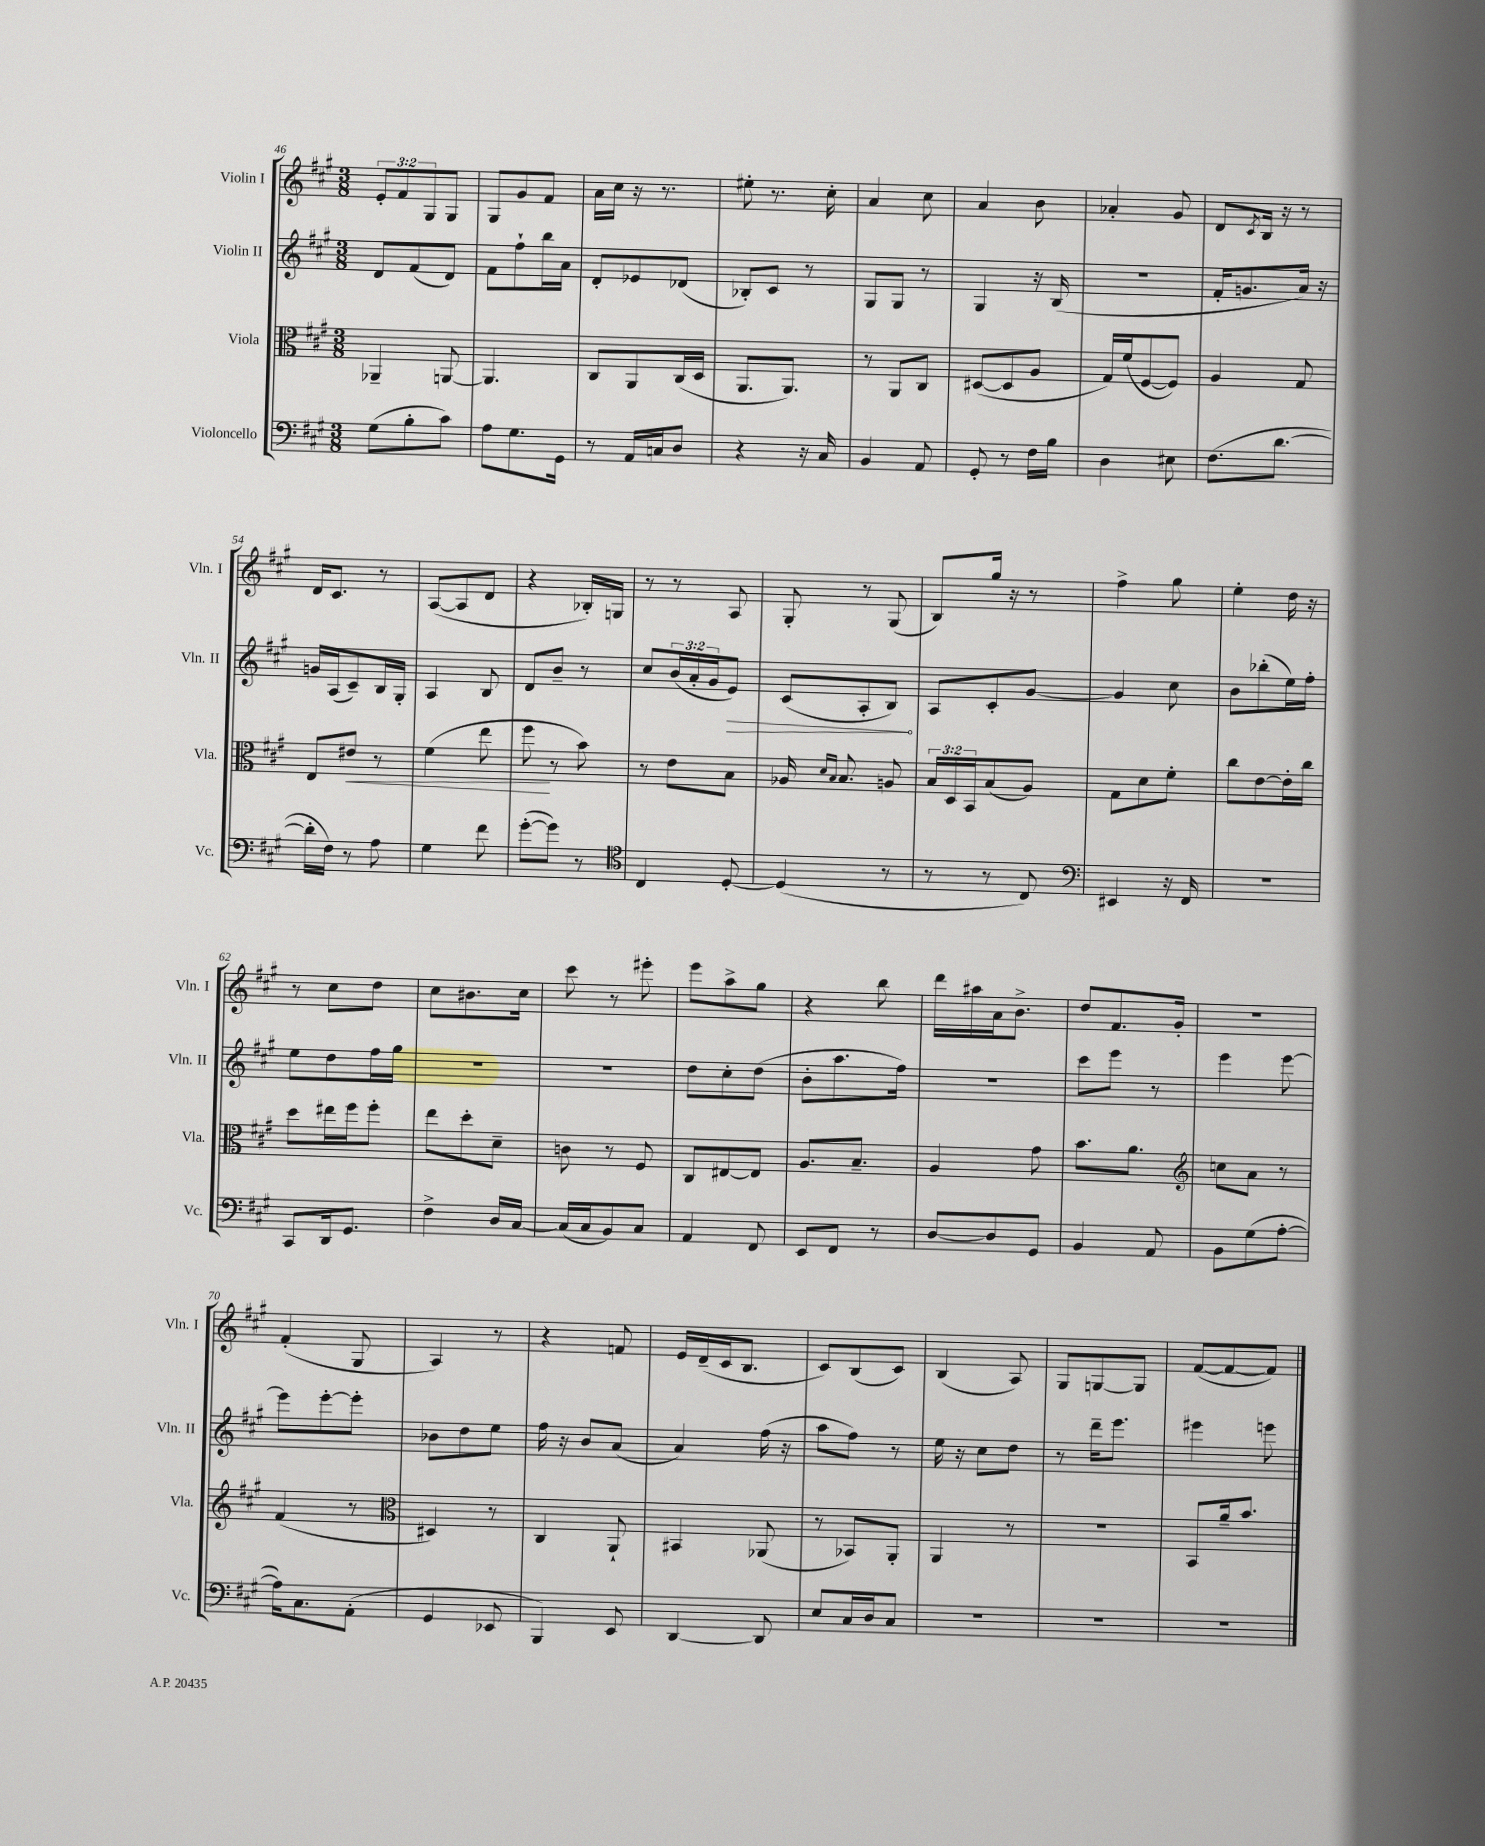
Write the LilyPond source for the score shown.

<<
\new StaffGroup <<
\new Staff = "s0" \with { instrumentName = "Violin I" shortInstrumentName = "Vln. I" } {
    \clef treble \key a \major \numericTimeSignature \time 3/8 \override Staff.TupletNumber.text = #tuplet-number::calc-fraction-text
    \tuplet 3/2 { e'8-. fis'8 gis8 } gis8 |
    gis8 gis'8 fis'8 |
    a'16 cis''16 r16 r8. |
    eis''8-. r8. cis''16-. |
    a'4 cis''8 |
    a'4 b'8 |
    aes'4-. gis'8 |
    d'8 \acciaccatura { cis'8 } b16 r16 r8 |
    d'16 cis'8. r8 |
    a8~( a8 d'8 |
    r4 bes16-.) g16 |
    r8 r8 a8 |
    gis8-. r8 gis8( |
    b8) gis''16 r16 r8 |
    fis''4-> gis''8 |
    e''4-. d''16 r16 |
    r8 cis''8 d''8 |
    cis''8 bis'8. cis''16 |
    cis'''8 r8 eis'''8-. |
    e'''8 a''8-> gis''8 |
    r4 b''8 |
    d'''16 ais''16 a'16 b'8.-> |
    d''8 fis'8. gis'16-. |
    R4. |
    fis'4-.( gis8 |
    a4) r8 |
    r4 f'8 |
    e'16 d'16--( cis'16 b8. |
    cis'8) b8( cis'8) |
    b4( a8) |
    gis8 g8~ g8 |
    fis'8~( fis'8~ fis'8) \bar "|." |
}
\new Staff = "s1" \with { instrumentName = "Violin II" shortInstrumentName = "Vln. II" } {
    \clef treble \key a \major \numericTimeSignature \time 3/8 \override Staff.TupletNumber.text = #tuplet-number::calc-fraction-text
    d'8 fis'8( d'8) |
    fis'8 fis''8-! b''16 a'16 |
    d'8-. ees'8 des'8( |
    bes8-.) cis'8 r8 |
    gis8 gis8 r8 |
    gis4 r16 b16( |
    R4. |
    fis'16-. g'8. a'16) r16 |
    g'16 a16( cis'8--) b16 gis16-. |
    a4 b8 |
    d'8 b'8-- r8 |
    cis''8 \tuplet 3/2 { b'16( a'16-. gis'16 } \once \override Hairpin.circled-tip = ##t e'8\>) |
    cis'8( a8-. b8\!) |
    a8 cis'8-. gis'8~ |
    gis'4 cis''8 |
    b'8 bes''8-.( e''16) fis''16-. |
    e''8 d''8 fis''16 gis''16 |
    R4. |
    R4. |
    d''8 cis''8-. d''8( |
    b'8-. a''8. fis''16) |
    R4. |
    cis'''8 e'''8 r8 |
    e'''4 e'''8~ |
    e'''8 e'''8~-. e'''8-. |
    bes'8 d''8 e''8 |
    fis''16 r16 b'8 a'8( |
    a'4) fis''16( r16 |
    a''8 fis''8) r8 |
    e''16 r16 cis''8 d''8 |
    r8 d'''16-- e'''8. |
    eis'''4 e'''8 \bar "|." |
}
\new Staff = "s2" \with { instrumentName = "Viola" shortInstrumentName = "Vla." } {
    \clef alto \key a \major \numericTimeSignature \time 3/8 \override Staff.TupletNumber.text = #tuplet-number::calc-fraction-text
    aes,4-- a,8~ |
    a,4. |
    cis8 a,8 cis16( d16 |
    a,8. a,8.) |
    r8 a,8 cis8 |
    dis8~( dis8 a8 |
    gis16) fis'16( fis8~ fis8) |
    a4 gis8 |
    e8 eis'8\< r8 |
    fis'4( e''8 |
    fis''8\! r8 b'8) |
    r8 e'8 b8 |
    aes16 \grace { d'16 b16 } b8. a8 |
    \tuplet 3/2 { b16 d16 b,16 } b8( a8) |
    gis8 d'8 fis'8-. |
    cis''8 e'8~ e'16-. cis''16 |
    d''8 eis''16 fis''16 fis''8-. |
    e''8 d''8-. d'8-- |
    c'8 r8 fis8 |
    cis8 eis8~ eis8 |
    a8. b8.-- |
    a4 gis'8 |
    b'8. a'8. |
    \clef treble c''8 a'8 r8 |
    fis'4( r8 |
    \clef alto dis4) r8 |
    cis4 a,8-! |
    bis,4 aes,8( |
    r8 bes,8) a,8-. |
    a,4 r8 |
    R4. |
    b,8 a'16-- b'8. \bar "|." |
}
\new Staff = "s3" \with { instrumentName = "Violoncello" shortInstrumentName = "Vc." } {
    \clef bass \key a \major \numericTimeSignature \time 3/8
    gis8( b8-. cis'8) |
    a8 gis8. gis,16 |
    r8 a,16 c16 d8 |
    r4 r16 cis16 |
    b,4 a,8 |
    gis,8-. r8 fis16 b16 |
    d4 eis8 |
    fis8.( d'8.~ |
    d'16-. fis16) r8 a8 |
    gis4 fis'8 |
    gis'8~-.( gis'8) r8 |
    \clef tenor cis4 d8~-. |
    d4( r8 |
    r8 r8 cis8) |
    \clef bass eis,4 r16 fis,16 |
    R4. |
    cis,8 d,16 gis,8. |
    fis4-> d16 cis16~ |
    cis16( cis16 b,8) cis8 |
    a,4 fis,8 |
    e,8 fis,8 r8 |
    d8~ d8 gis,8 |
    b,4 a,8 |
    b,8 gis8( a8~-. |
    a16) cis8. a,8-.( |
    gis,4 ees,8 |
    b,,4) e,8 |
    d,4~ d,8 |
    e8 cis16 d16 cis8 |
    R4. |
    R4. |
    R4. \bar "|." |
}
>>
>>
\layout { \context { \Score currentBarNumber = #46 } }
